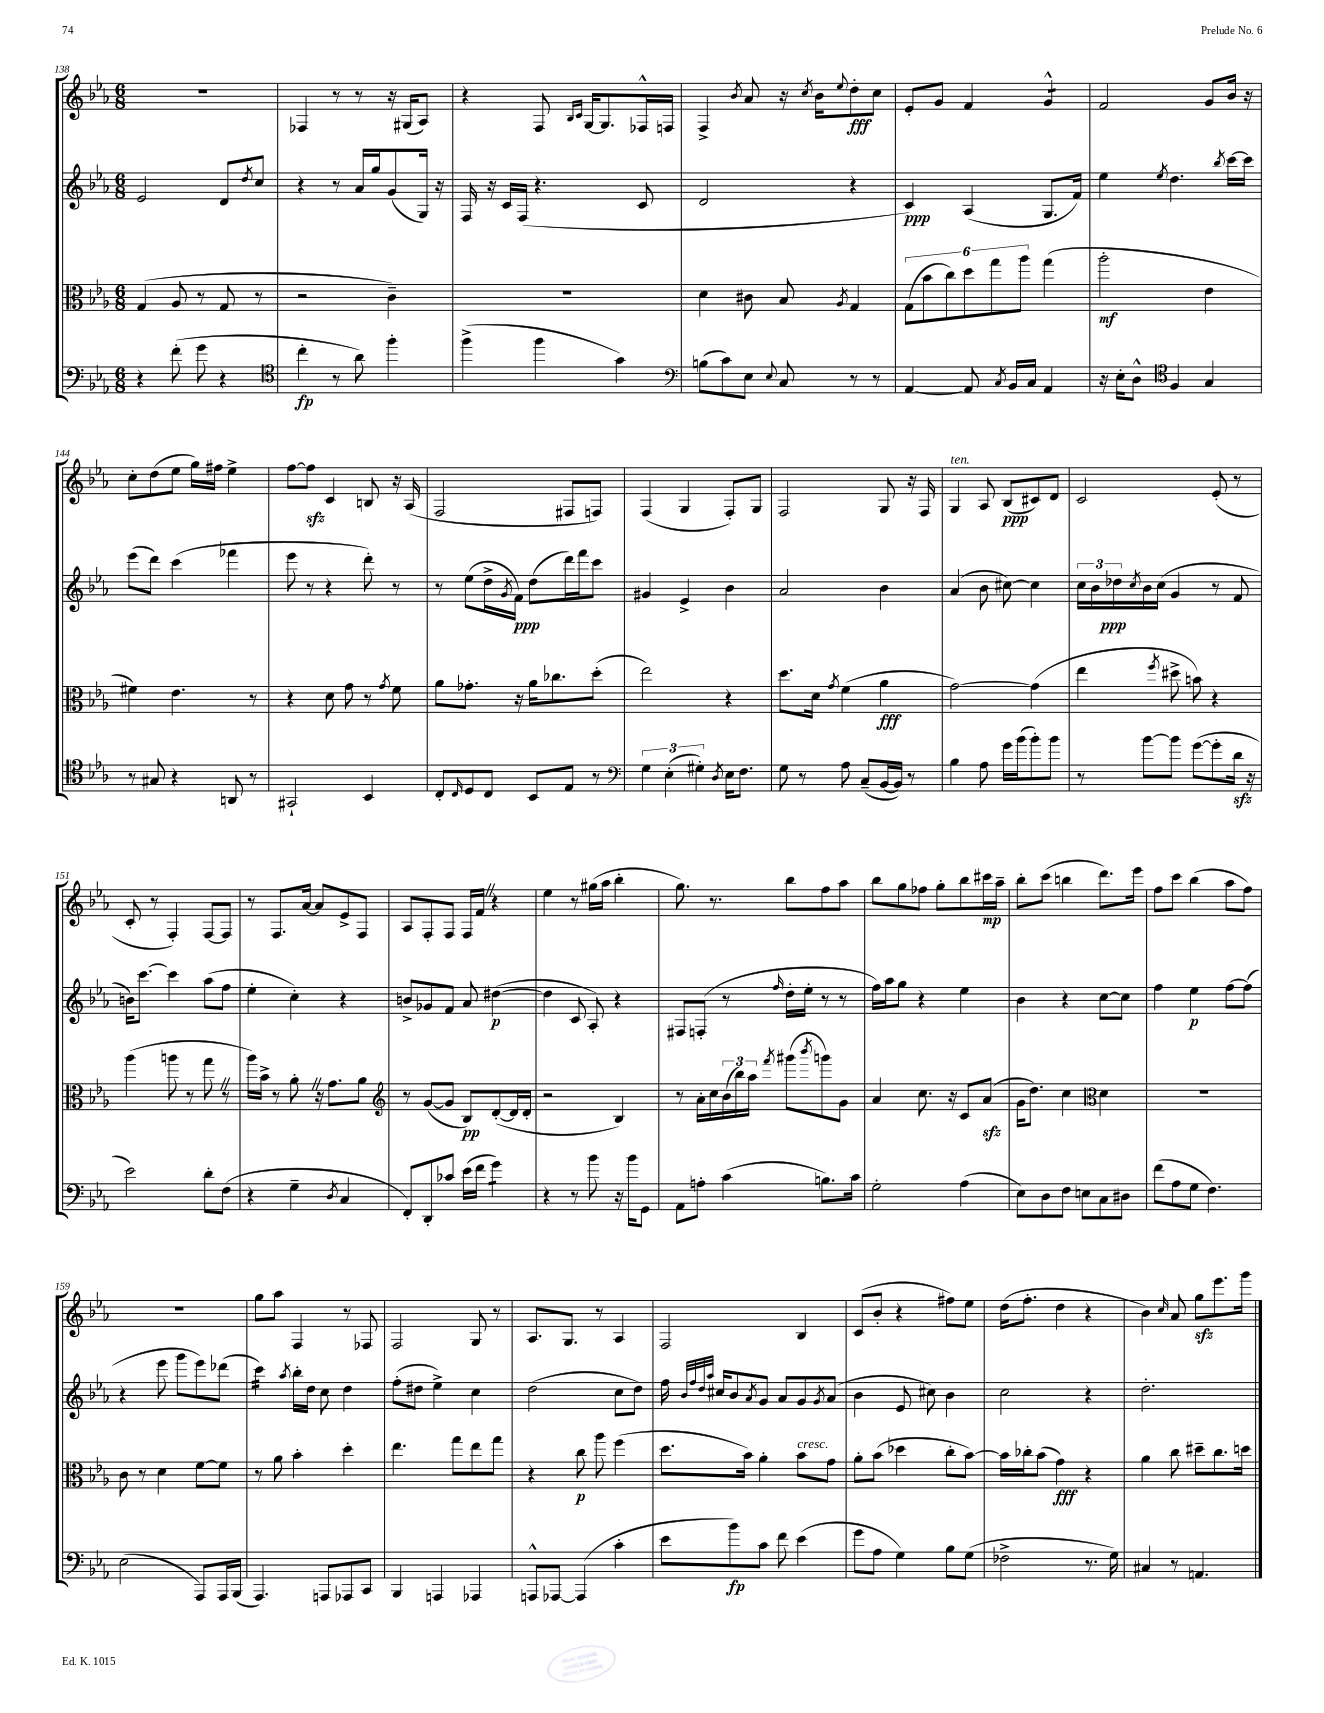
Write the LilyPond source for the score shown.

<<
\new StaffGroup <<
\new Staff = "s0" {
    \clef treble \key ees \major \numericTimeSignature \time 6/8
    R2. |
    fes4 r8 r8 r16 gis16( aes8) |
    r4 f8 \grace { bes16 c'16 } g16~ g8. fes16-^ f16 |
    f4-> \acciaccatura { bes'8 } aes'8 r16 \acciaccatura { c''8 } bes'16 \appoggiatura { ees''8 } d''8-.\fff c''8 |
    ees'8-. g'8 f'4 g'4:8-^ |
    f'2 g'8 bes'16 r16 |
    c''8-. d''8( ees''8 g''16) fis''16 ees''4-> |
    f''8~ f''8\sfz c'4 b8 r16 aes16( |
    f2 fis8 f8) |
    f4( g4 f8-.) g8 |
    f2 g8 r16 f16 |
    g4^\markup { \italic "ten." } aes8 bes8\ppp( cis'8) d'8 |
    c'2 ees'8-.( r8 |
    c'8-. r8 f4-.) f8~ f8 |
    r8 f8. aes'16~ aes'8 ees'8-> f8 |
    aes8 f8-. f8 f16 f'16 \once \override BreathingSign.text = \markup { \musicglyph "scripts.caesura.straight" } \breathe r4 |
    ees''4 r8 gis''16( aes''16 bes''4-. |
    g''8.) r8. bes''8 f''8 aes''8 |
    bes''8 g''8 fes''8 g''8-. bes''8 cis'''16\mp aes''16-- |
    bes''8-. c'''8( b''4 d'''8.) ees'''16 |
    f''8 c'''8 bes''4( aes''8 f''8) |
    R2. |
    g''8 aes''8 f4 r8 fes8 |
    f2 g8 r8 |
    aes8. g8. r8 aes4 |
    f2 bes4 |
    c'8( bes'8-. r4 fis''8) ees''8 |
    d''16( f''8.-. d''4 r4 |
    bes'4) \grace { c''16 } aes'8 g''8\sfz ees'''8. g'''16 \bar "|." |
}
\new Staff = "s1" {
    \clef treble \key ees \major \numericTimeSignature \time 6/8
    ees'2 d'8 \acciaccatura { d''8 } c''8 |
    r4 r8 aes'16 g''16 g'8( g16) r16 |
    f16 r16 c'16 f16( r4. c'8 |
    d'2 r4 |
    c'4\ppp) aes4( g8. f'16) |
    ees''4 \acciaccatura { ees''8 } d''4. \acciaccatura { bes''8 } c'''16~ c'''16 |
    ees'''8( d'''8) c'''4( fes'''4 |
    ees'''8 r8 r4 d'''8-.) r8 |
    r8 ees''8( d''16-> \acciaccatura { g'8 } f'16\ppp) d''8( d'''16) f'''16 c'''8 |
    gis'4 ees'4-> bes'4 |
    aes'2 bes'4 |
    aes'4( bes'8 cis''8~) cis''4 |
    \tuplet 3/2 { c''16 bes'16 des''16\ppp } \acciaccatura { c''8 } bes'16 c''16( g'4 r8 f'8 |
    b'16) c'''8.~ c'''4 aes''8( f''8 |
    ees''4-. c''4-.) r4 |
    b'8-> ges'8 f'8 aes'8 dis''4~\p( |
    dis''4 c'8 aes8-.) r4 |
    fis8 f8-.( r8 \grace { f''16 } d''16-. ees''16-. r8 r8 |
    f''16) aes''16 g''8 r4 ees''4 |
    bes'4 r4 c''8~ c''8 |
    f''4 ees''4\p f''8~ f''8( |
    r4 ees'''8 g'''8 ees'''8) des'''8( |
    c'''4:16) \acciaccatura { aes''8 } bes''16-. d''16 c''8 d''4 |
    f''8-.( dis''8 ees''4->) c''4 |
    d''2( c''8 d''8) |
    f''16 \grace { bes'32 f''32 d''32 aes''32 } cis''16 bes'8 \acciaccatura { aes'8 } g'8 aes'8 g'8 \acciaccatura { g'8 } aes'8( |
    bes'4 ees'8 cis''8) bes'4 |
    c''2 r4 |
    d''2.-. \bar "|." |
}
\new Staff = "s2" {
    \clef alto \key ees \major \numericTimeSignature \time 6/8
    g4( aes8 r8 g8 r8 |
    r2 c'4--) |
    R2. |
    d'4 cis'8 bes8 \acciaccatura { aes8 } g4 |
    \tuplet 6/4 { g8( bes'8 c''8) d''8 g''8 aes''8 } g''4( |
    aes''2-.\mf ees'4 |
    fis'4) ees'4. r8 |
    r4 d'8 g'8 r8 \acciaccatura { g'8 } f'8 |
    aes'8 ges'8.-. r16 aes'16 ces''8. d''8-.( |
    ees''2) r4 |
    d''8. d'16 \acciaccatura { g'8 } f'4( aes'4\fff |
    g'2~) g'4( |
    ees''4 \acciaccatura { f''8 } dis''8-> b'8) r4 |
    aes''4( a''8 r8 g''8 \once \override BreathingSign.text = \markup { \musicglyph "scripts.caesura.straight" } \breathe r8 |
    aes''16) bes'16-> r8 aes'8-. \once \override BreathingSign.text = \markup { \musicglyph "scripts.caesura.straight" } \breathe r16 g'8. aes'8 |
    \clef treble r8 g'8~( g'8 bes8\pp) d'8~-.( d'16 d'16-. |
    r2 bes4) |
    r8 aes'16-. c''16 \tuplet 3/2 { bes'16( bes''16) aes''16 } \acciaccatura { f'''8 } gis'''8( \acciaccatura { bes'''8 } g'''8) g'8 |
    aes'4 c''8. r16 c'8 aes'8\sfz( |
    g'16 d''8.) c''4 \clef alto d'4 |
    R2. |
    c'8 r8 d'4 f'8~ f'8 |
    r8 aes'8 bes'4-. d''4-. |
    ees''4. g''8 ees''8 g''8 |
    r4 c''8\p aes''8 f''4( |
    d''8. bes'16) aes'4-. bes'8^\markup { \italic "cresc." } g'8 |
    aes'8-. bes'8( des''4 c''8-. bes'8~) |
    bes'16 ces''16-. bes'8( g'4\fff) r4 |
    aes'4 c''8 dis''8-- c''8. d''16 \bar "|." |
}
\new Staff = "s3" {
    \clef bass \key ees \major \numericTimeSignature \time 6/8
    r4 f'8-.( g'8 r4 |
    \clef tenor c''4-.\fp r8 aes'8) f''4-. |
    f''4->( f''4 g'4) |
    \clef bass b8( c'8) ees8 \appoggiatura { ees8 } c8 r8 r8 |
    aes,4~ aes,8 \acciaccatura { c8 } bes,16 c16 aes,4 |
    r16 ees16-. d8-^ \clef tenor f4 g4 |
    r8 gis8 r4 a,8 r8 |
    gis,2-! bes,4 |
    c8-. \grace { c16 } d8 c8 bes,8 ees8 r8 |
    \clef bass \tuplet 3/2 { g4 ees4-.( gis4-.) } \acciaccatura { d8 } ees16 f8. |
    g8 r8 aes8 c8--( bes,16~ bes,16) r8 |
    bes4 aes8 g'16 bes'16( bes'8-.) bes'8 |
    r8 bes'8~ bes'8 g'8~( g'8-. d'16\sfz r16 |
    ees'2) d'8-. f8( |
    r4 g4-- \acciaccatura { d8 } c4 |
    f,8-.) d,8-. ces'8 ees'16( f'16 g'4:8) |
    r4 r8 bes'8 r16 bes'16 g,8 |
    aes,8 a8-. c'4( b8.) c'16 |
    g2-. aes4( |
    ees8) d8 f8 e8 c8 dis8 |
    f'8( aes8 g8 f4.) |
    ees2( aes,,8) aes,,16 bes,,16( |
    aes,,4.) a,,8 aes,,8 c,8 |
    bes,,4 a,,4 aes,,4 |
    a,,8-^ aes,,8~ aes,,4( c'4-. |
    ees'8 bes'8\fp) c'8 f'8 ees'4( |
    g'8 aes8 g4) bes8 g8( |
    fes2-> r8. g16) |
    cis4 r8 a,4. \bar "|." |
}
>>
>>
\layout { \context { \Score currentBarNumber = #138 } }
